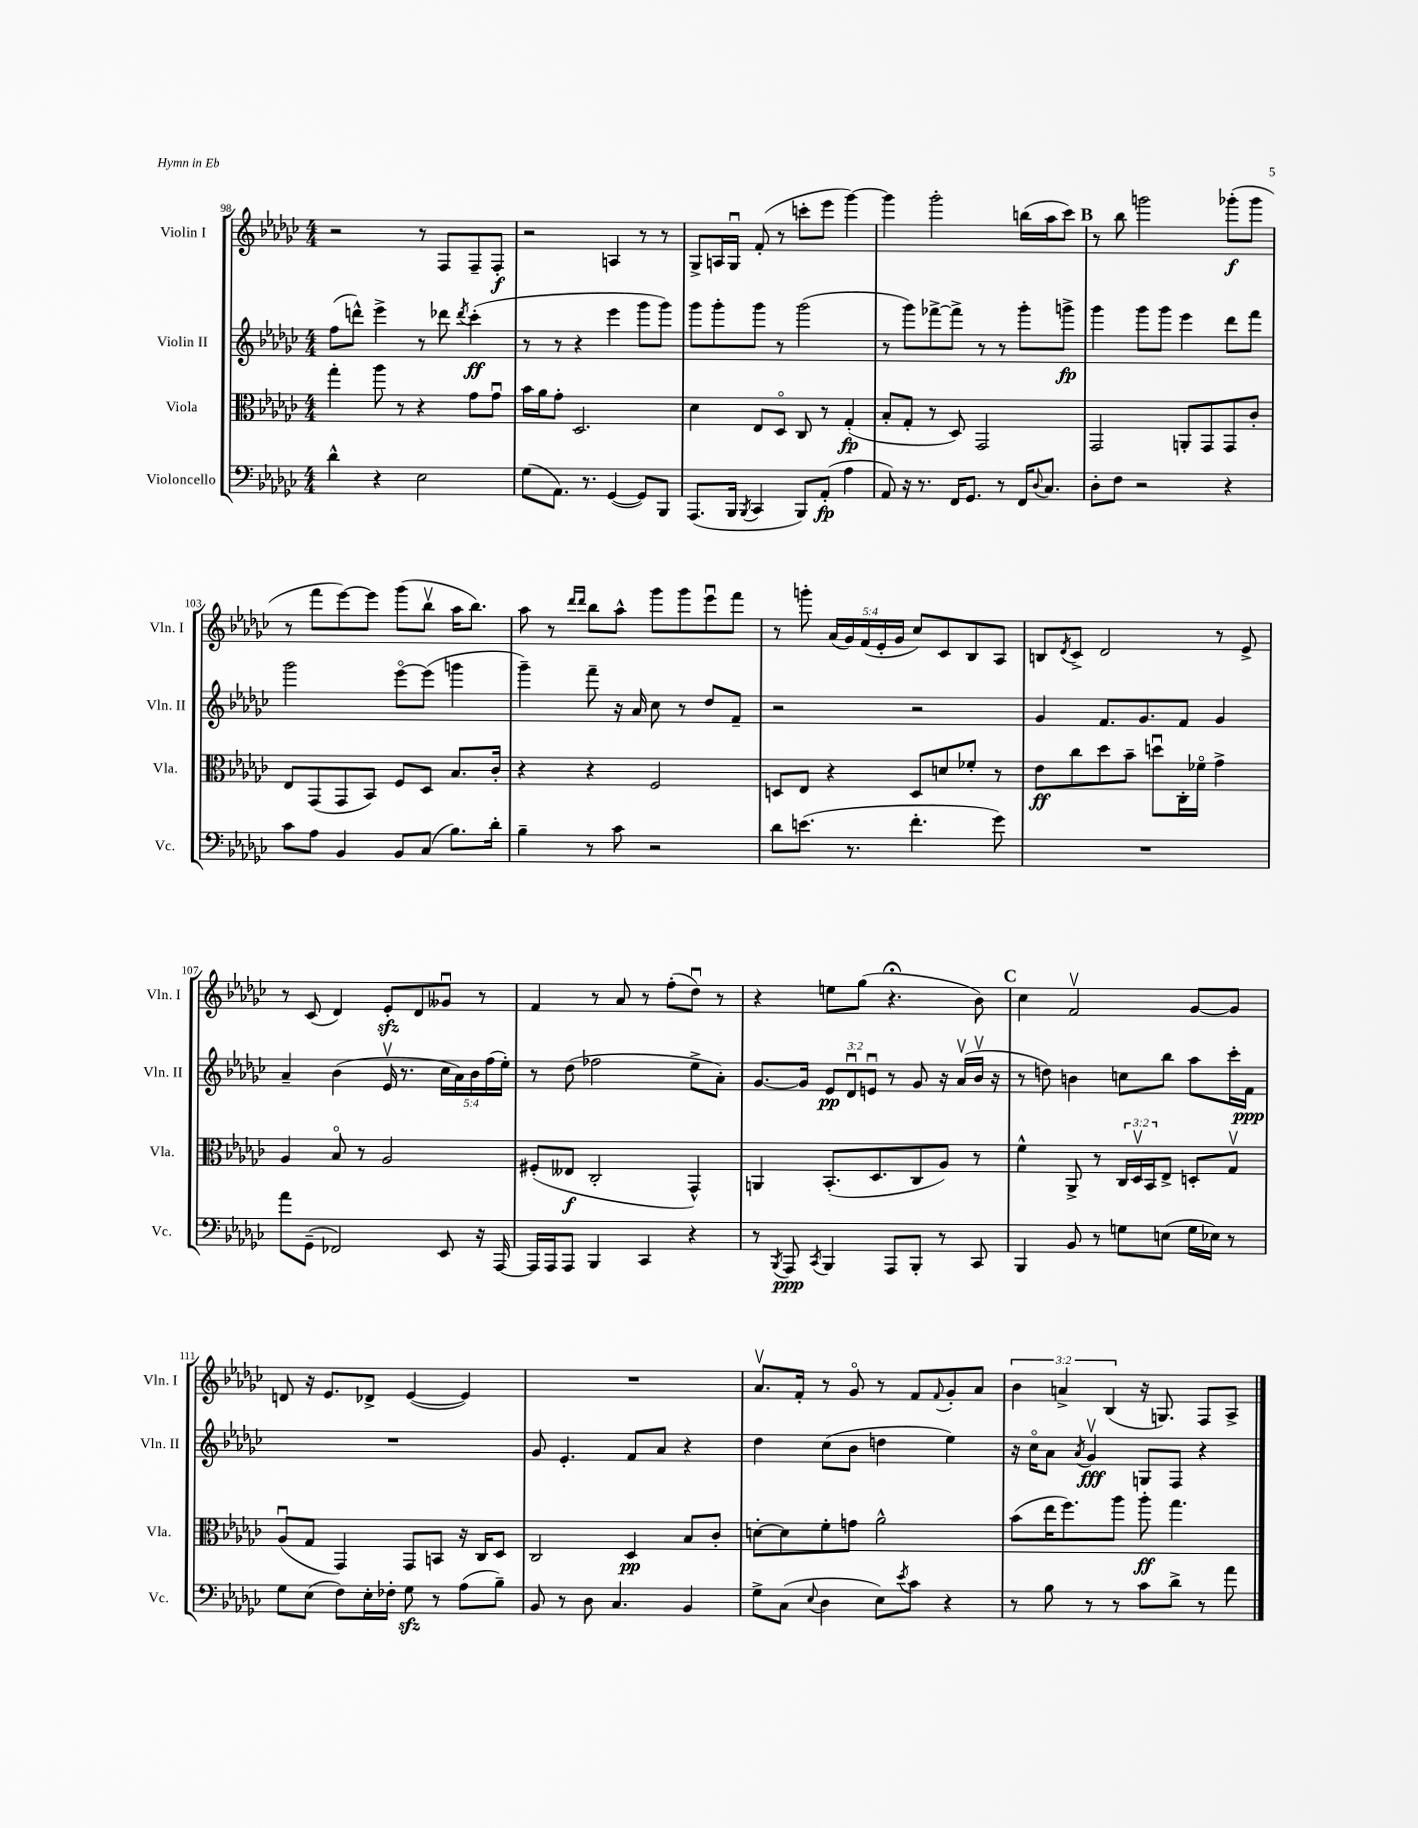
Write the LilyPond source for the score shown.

<<
\new StaffGroup <<
\new Staff = "s0" \with { instrumentName = "Violin I" shortInstrumentName = "Vln. I" } {
    \clef treble \key ges \major \numericTimeSignature \time 4/4 \override Staff.TupletNumber.text = #tuplet-number::calc-fraction-text
    r2 r8 f8 f8-- f8-.\f |
    r2 a4 r8 r8 |
    ges8-> a16 ges16\downbow f'8-.( r8 c'''8-. ees'''8 ges'''4~) |
    ges'''4 ges'''2-. b''16( aes''16 ces'''8) |
    \mark \markup { \bold "B" } r8 bes''8 g'''2 ges'''8-.\f( ges'''8 |
    r8 f'''8 ees'''8~) ees'''8 ges'''8( bes''8\upbow aes''16 bes''8.) |
    aes''8 r8 \grace { des'''16 des'''16 } bes''8 aes''8-^ ges'''8 ges'''8 ees'''8\downbow f'''8 |
    r8 g'''8-. \tuplet 5/4 { aes'16( ges'16) f'16( ees'16-. ges'16 } ces''8) ces'8 bes8 aes8 |
    b8 \acciaccatura { des'8 } ces'8-> des'2 r8 ees'8-> |
    r8 ces'8( des'4) ees'8-.\sfz des'8 geses'8\downbow r8 |
    f'4 r8 aes'8 r8 f''8-.( des''8\downbow) r8 |
    r4 e''8 ges''8( r4.\fermata bes'8) |
    \mark \markup { \bold "C" } ces''4 f'2\upbow ges'8~ ges'8 |
    d'8 r16 ees'8. des'8-> ees'4~( ees'4) |
    R1 |
    aes'8.\upbow f'16-. r8 ges'8\flageolet r8 f'8 \appoggiatura { f'8 } ges'8-. aes'8 |
    \tuplet 3/2 { bes'4 a'4-> bes4( } r16 g8.) f8 aes8-> \bar "|." |
}
\new Staff = "s1" \with { instrumentName = "Violin II" shortInstrumentName = "Vln. II" } {
    \clef treble \key ges \major \numericTimeSignature \time 4/4 \override Staff.TupletNumber.text = #tuplet-number::calc-fraction-text
    f''8( d'''8-^) ees'''4-> r8 des'''8 \acciaccatura { des'''8 } ces'''4-.\ff( |
    r8 r8 r4 ees'''4 ges'''8 ges'''8) |
    ges'''8 ges'''8-. ges'''8 r8 ges'''2( |
    r8 ges'''8) fes'''8~-> fes'''8-> r8 r8 ges'''8-. g'''8->\fp |
    \mark \markup { \bold "B" } ges'''4 ges'''8 ges'''8 ees'''4 des'''8 f'''8 |
    ges'''2 ees'''8~\flageolet ees'''8( g'''4 |
    ges'''4--) f'''8-- r16 aes'16 ces''8 r8 des''8 f'8-- |
    r2 r2 |
    ges'4 f'8. ges'8. f'8 ges'4 |
    aes'4-- bes'4( ees'16\upbow r8. \tuplet 5/4 { ces''16 aes'16) bes'16 f''16( ees''16-.) } |
    r8 des''8( fes''2 ees''8-> aes'8-.) |
    ges'8.~ ges'16 \tuplet 3/2 { ees'8\pp des'8\downbow e'8\downbow } r8 ges'8 r16 aes'16\upbow( bes'16\upbow r16 |
    \mark \markup { \bold "C" } r8 d''8) b'4 c''8 bes''8 aes''8 ces'''16-. f'16\ppp |
    R1 |
    ges'8 ees'4.-. f'8 aes'8 r4 |
    des''4 ces''8( bes'8 d''4 ees''4) |
    r16 ces''16\flageolet aes'8 \acciaccatura { aes'8 } ges'4\upbow\fff g8 f8 r4 \bar "|." |
}
\new Staff = "s2" \with { instrumentName = "Viola" shortInstrumentName = "Vla." } {
    \clef alto \key ges \major \numericTimeSignature \time 4/4 \override Staff.TupletNumber.text = #tuplet-number::calc-fraction-text
    ges''4-. aes''8 r8 r4 ges'8 ges'8\downbow |
    bes'16 aes'16 ges'8-. des2. |
    des'4 ees8 des8\flageolet ces8 r8 ges4-.\fp( |
    bes8-. ges8-. r8 des8) ges,2 |
    \mark \markup { \bold "B" } ges,2 a,8-. ges,8 ges,8 ces'8-. |
    ees8 ges,8( ges,8 bes,8) f8 des8 bes8. ces'16-. |
    r4 r4 f2 |
    d8 ees8 r4 d8 d'8 fes'8-. r8 |
    ees'8\ff ces''8 des''8 bes'8-- d''8\downbow ces16-. fes'16\flageolet ges'4-> |
    aes4 bes8\flageolet r8 aes2 |
    fis8-.( eeses8\f ces2-. ges,4-^) |
    a,4 bes,8.-.( des8. ces8 aes8) r8 |
    \mark \markup { \bold "C" } f'4-^ aes,8-> r8 \tuplet 3/2 { ces16 des16\upbow bes,16 } ees8-> d8-. ges8\upbow |
    aes8\downbow( ges8 ges,4) ges,8 b,8 r16 ces16 des8 |
    ces2 des4\pp bes8 ces'8-. |
    d'8~-. d'8 f'8-. g'8 aes'2-^ |
    bes'8( ees''16 f''8.) aes''8 aes''8-.\ff ges''4. \bar "|." |
}
\new Staff = "s3" \with { instrumentName = "Violoncello" shortInstrumentName = "Vc." } {
    \clef bass \key ges \major \numericTimeSignature \time 4/4
    des'4-^ r4 ees2 |
    ges8( aes,8.) r8. ges,4~( ges,8) bes,,8 |
    aes,,8.( bes,,16 \acciaccatura { bes,,8 } ces,4 bes,,8) aes,8-.\fp( aes4 |
    aes,8) r16 r8. f,16 ges,8. r8 f,16 \appoggiatura { des8 } ces8. |
    \mark \markup { \bold "B" } des8-. f8 r2 r4 |
    ces'8 aes8 bes,4 bes,8 ces8( bes8.) des'16-. |
    bes4-- r8 ces'8 r2 |
    des'8 e'8.( r8. f'4.-. ges'8) |
    R1 |
    aes'8 ges,8--( fes,2) ees,8 r16 aes,,16~ |
    aes,,16 aes,,16 aes,,8 bes,,4 ces,4 r4 |
    r8 \acciaccatura { bes,,8 } aes,,8\ppp \acciaccatura { ces,8 } bes,,4 aes,,8 bes,,8-. r8 ces,8 |
    \mark \markup { \bold "C" } bes,,4 bes,8 r8 g8 e8( g16 ees16) r8 |
    ges8 ees8( f8) ees16-. fes16-. ges8\sfz r8 aes8( bes8--) |
    bes,8 r8 des8 ces4. bes,4 |
    ges8-> ces8( \appoggiatura { ees8 } des4 ees8) \acciaccatura { ees'8 } ces'8 r4 |
    r8 bes8 r8 r8 ces'8 des'8-> r8 aes'8 \bar "|." |
}
>>
>>
\layout { \context { \Score currentBarNumber = #98 } }
